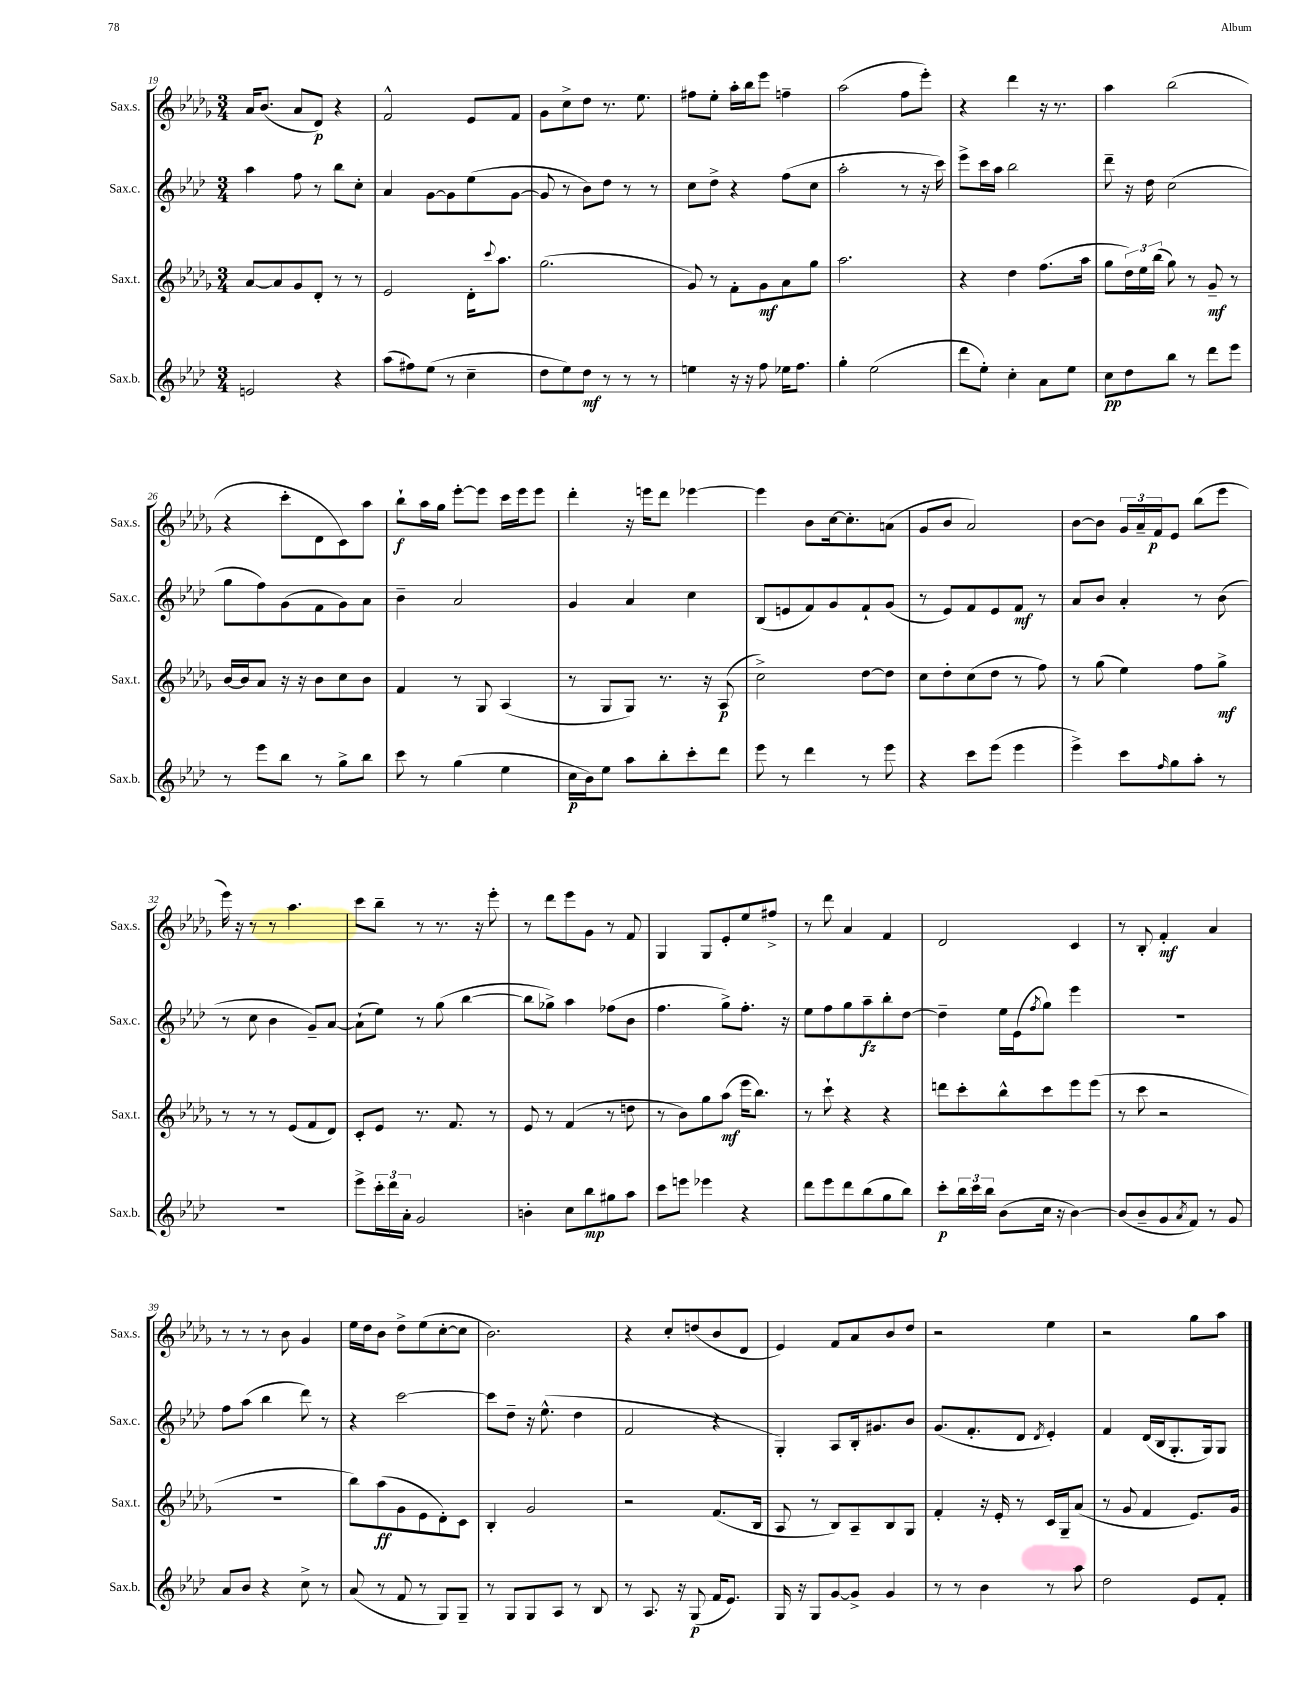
<<
\new StaffGroup <<
\new Staff = "s0" \with { instrumentName = "Sax.s." shortInstrumentName = "Sax.s." } {
    \clef treble \key des \major \numericTimeSignature \time 3/4
    aes'16 bes'8.( aes'8 des'8\p) r4 |
    f'2-^ ees'8 f'8 |
    ges'8 c''8-> des''8 r8. ees''8. |
    fis''8 ees''8-. aes''16-. bes''16 ees'''8 f''4-- |
    aes''2( f''8 ees'''8-.) |
    r4 des'''4 r16 r8. |
    aes''4 bes''2( |
    r4 c'''8-. des'8 c'8) aes''8 |
    bes''8-!\f aes''16 ges''16 ees'''8~-. ees'''8 c'''16 ees'''16 ees'''8 |
    des'''4-. r16 e'''16 des'''8 ees'''4~ |
    ees'''4 bes'8 c''16~ c''8.-. a'8( |
    ges'8 bes'8 aes'2) |
    bes'8~ bes'8 \tuplet 3/2 { ges'16 aes'16-- f'16\p } ees'8 bes''8( ees'''8 |
    ees'''16) r16 r8 r8 aes''4. |
    c'''8 bes''8-- r8 r8. r16 ees'''8-. |
    r8 des'''8 ees'''8 ges'8 r8 f'8 |
    ges4 ges8 ees'8-. ees''8 fis''8-> |
    r8 des'''8 aes'4 f'4 |
    des'2 c'4 |
    r8 bes8-. f'4-.\mf aes'4 |
    r8 r8 r8 bes'8 ges'4 |
    ees''16 des''16 bes'8 des''8-> ees''8( c''8~-. c''8 |
    bes'2.) |
    r4 c''8-. d''8( bes'8 des'8 |
    ees'4) f'8 aes'8 bes'8 des''8 |
    r2 ees''4 |
    r2 ges''8 aes''8 \bar "|." |
}
\new Staff = "s1" \with { instrumentName = "Sax.c." shortInstrumentName = "Sax.c." } {
    \clef treble \key aes \major \numericTimeSignature \time 3/4
    aes''4 f''8 r8 bes''8 c''8-. |
    aes'4 g'8~ g'8 ees''8( g'8~ |
    g'8 r8 bes'8) des''8 r8 r8 |
    c''8 des''8-> r4 f''8( c''8 |
    aes''2-. r8 r16 c'''16) |
    ees'''8-> c'''16 aes''16 bes''2 |
    des'''8-- r16 des''16 c''2( |
    g''8 f''8) g'8( f'8 g'8) aes'8 |
    bes'4-- aes'2 |
    g'4 aes'4 c''4 |
    bes8( e'8 f'8) g'8 f'8-! g'8( |
    r8 ees'8) f'8 ees'8 f'8\mf r8 |
    aes'8 bes'8 aes'4-. r8 bes'8( |
    r8 c''8 bes'4 g'8--) aes'8~ |
    aes'8-!( ees''8) r8 g''8( bes''4~ |
    bes''8 ges''8->) aes''4 fes''8( bes'8 |
    f''4. g''8->) f''8.-. r16 |
    ees''8 f''8 g''8 aes''8--\fz bes''8-. des''8~ |
    des''4-- ees''16 ees'16( \acciaccatura { f''8 } g''8) ees'''4 |
    R2. |
    f''8 aes''8( bes''4 des'''8) r8 |
    r4 c'''2~ |
    c'''8 des''8-- r16 ees''8.-^( des''4 |
    f'2 r4 |
    g4-.) aes8 bes16-. gis'8. bes'8 |
    g'8.( f'8.-. des'8 \acciaccatura { des'8 } ees'4-.) |
    f'4 des'16( bes16 g8.-. g16) g8 \bar "|." |
}
\new Staff = "s2" \with { instrumentName = "Sax.t." shortInstrumentName = "Sax.t." } {
    \clef treble \key des \major \numericTimeSignature \time 3/4
    aes'8~ aes'8 ges'8 des'8-. r8 r8 |
    ees'2 des'16-. \appoggiatura { c'''8 } aes''8. |
    ges''2.( |
    ges'8) r8 f'8-. ges'8\mf aes'8 ges''8 |
    aes''2. |
    r4 des''4 f''8.( aes''16 |
    ges''8 \tuplet 3/2 { des''16) ees''16 bes''16( } ges''8) r8 ges'8--\mf r8 |
    bes'16~ bes'16 aes'8 r16 r16 bes'8 c''8 bes'8 |
    f'4 r8 ges8 aes4( |
    r8 ges8 ges8) r8. r16 aes8\p( |
    c''2->) des''8~ des''8 |
    c''8 des''8-. c''8( des''8 r8 f''8) |
    r8 ges''8( ees''4) f''8 ges''8->\mf |
    r8 r8 r8 ees'8( f'8 des'8) |
    c'8-. ees'8 r8. f'8. r8 |
    ees'8 r8 f'4( r8 d''8 |
    r8 bes'8) ges''8 aes''8\mf( ees'''16 bes''8.) |
    r8 c'''8-! r4 r4 |
    d'''8 c'''8-. bes''8-^ c'''8 ees'''8 ees'''8( |
    r8 c'''8 r2 |
    R2. |
    bes''8) aes''8\ff( ges'8 ees'8 des'8-.) c'8 |
    bes4-. ges'2 |
    r2 f'8.( bes16 |
    aes8 r8 bes8) aes8-- bes8 ges8 |
    f'4-. r16 ees'16-. r8 c'16 ges16-- aes'8( |
    r8 ges'8 f'4 ees'8.) ges'16 \bar "|." |
}
\new Staff = "s3" \with { instrumentName = "Sax.b." shortInstrumentName = "Sax.b." } {
    \clef treble \key aes \major \numericTimeSignature \time 3/4
    e'2 r4 |
    aes''8( fis''8) ees''8( r8 c''4-- |
    des''8 ees''8) des''8\mf r8 r8 r8 |
    e''4 r16 r16 f''8 ees''16 f''8. |
    g''4-. ees''2( |
    des'''8 ees''8-.) c''4-. aes'8 ees''8 |
    c''8\pp des''8 bes''8 r8 des'''8 ees'''8 |
    r8 ees'''8 bes''8 r8 g''8-> bes''8 |
    c'''8 r8 g''4( ees''4 |
    c''16\p bes'16) ees''8 aes''8 bes''8-. c'''8-. des'''8 |
    ees'''8 r8 des'''4 r8 ees'''8 |
    r4 c'''8 ees'''8( ees'''4 |
    ees'''4->) c'''8 \grace { f''16 } g''8 aes''8-. r8 |
    R2. |
    ees'''8-> \tuplet 3/2 { c'''16-. des'''16 aes'16-. } g'2 |
    b'4-. c''8 bes''8\mp gis''8 aes''8 |
    c'''8 e'''8 ees'''4 r4 |
    des'''8 ees'''8 des'''8 bes''8( g''8 bes''8) |
    c'''8-.\p \tuplet 3/2 { bes''16 c'''16 bes''16 } bes'8( c''16 r16 bes'4~) |
    bes'8( bes'8-- g'8 \acciaccatura { aes'8 } f'8) r8 g'8 |
    aes'8 bes'8 r4 c''8-> r8 |
    aes'8( r8 f'8 r8 g8) g8-- |
    r8 g8 g8 aes8 r8 bes8 |
    r8 aes8. r16 g8\p( f'16 ees'8.) |
    g16 r16 g8 g'8~ g'8-> g'4 |
    r8 r8 bes'4 r8 aes''8 |
    des''2 ees'8 f'8-. \bar "|." |
}
>>
>>
\layout { \context { \Score currentBarNumber = #19 } }
